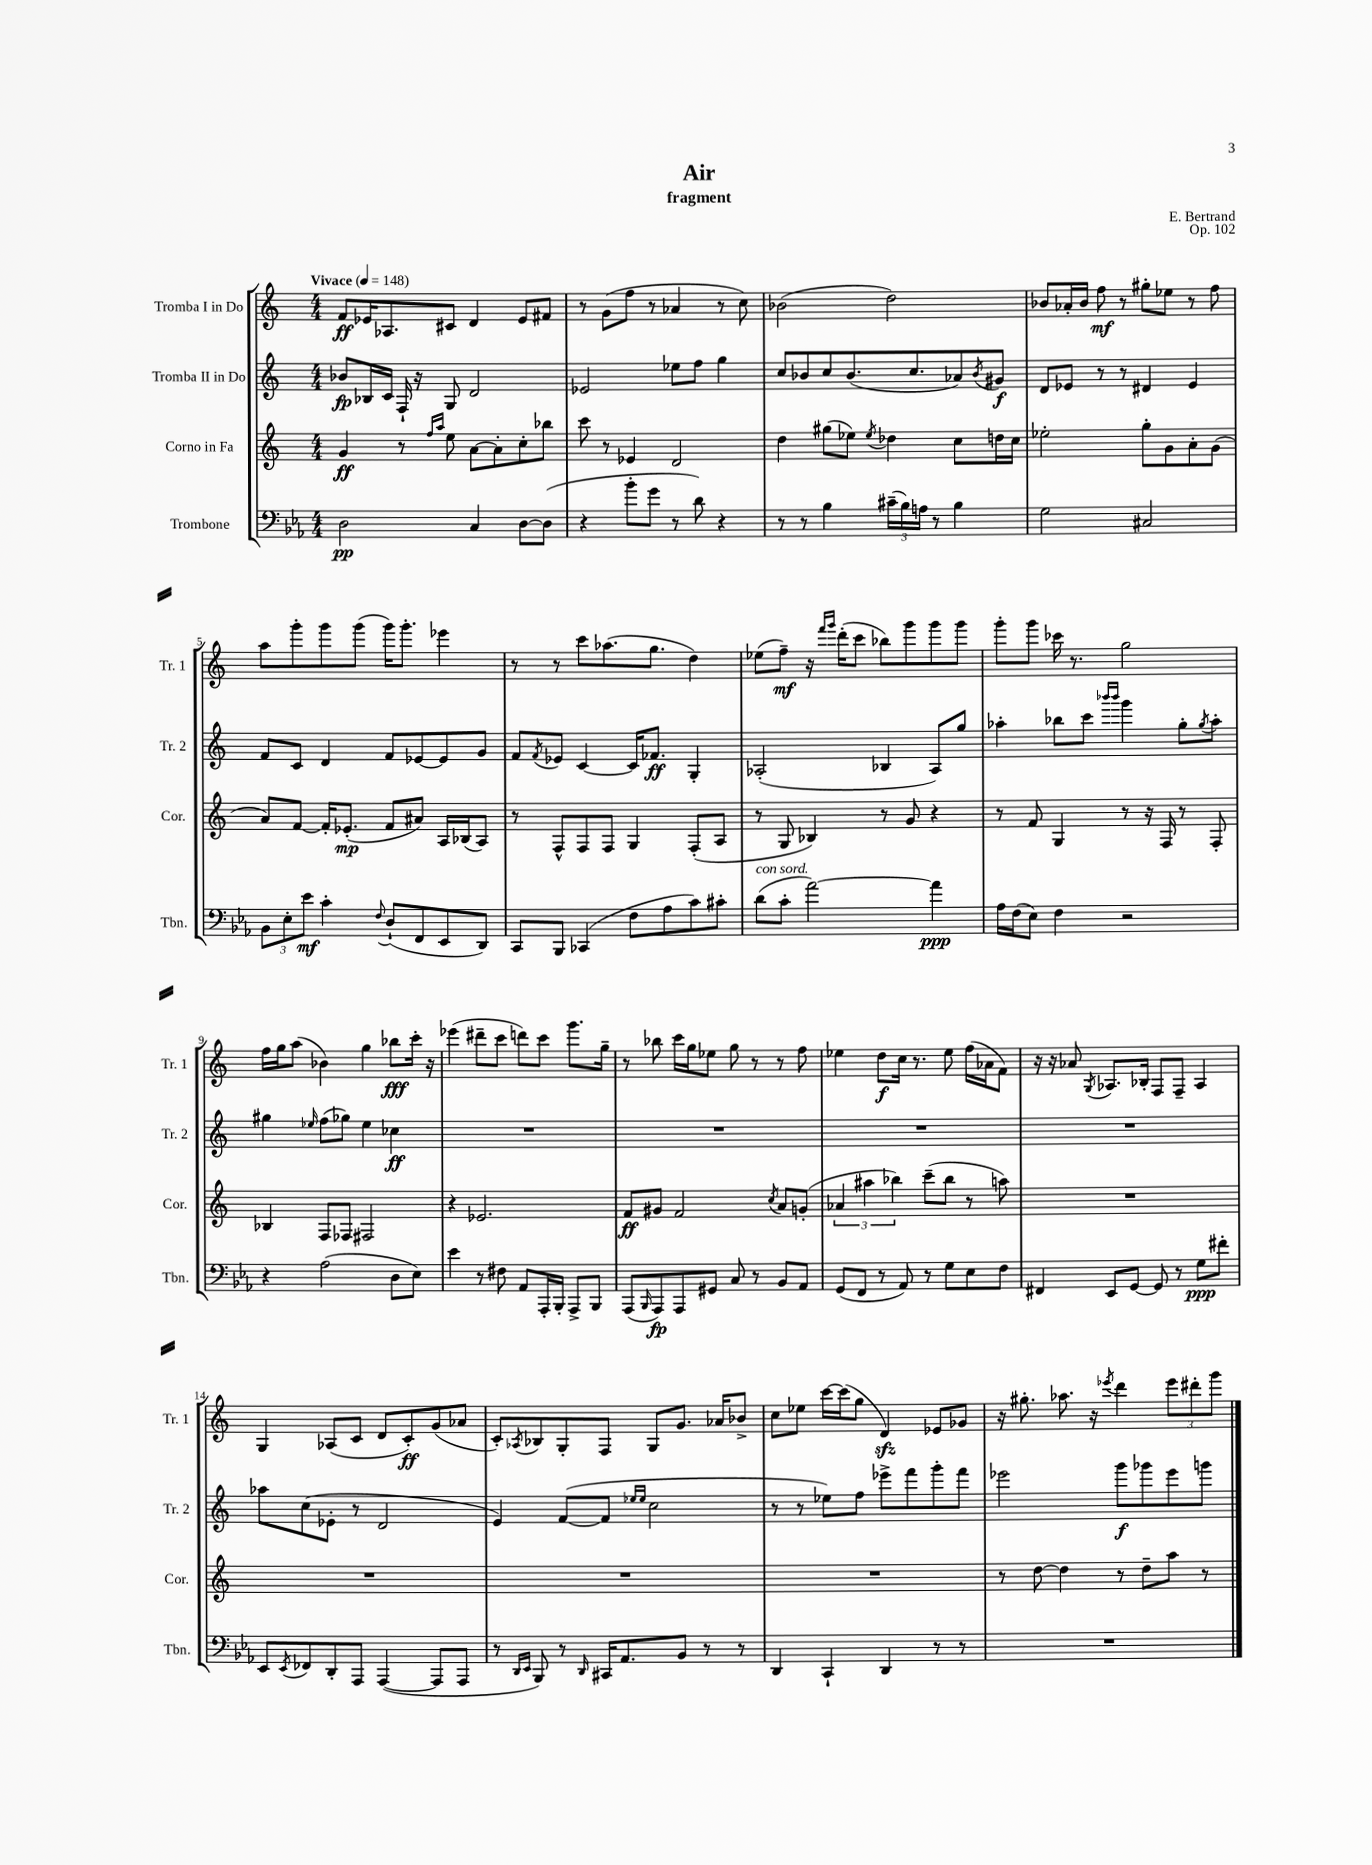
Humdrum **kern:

**kern	**kern	**kern	**kern
*staff4	*staff3	*staff2	*staff1
*clefF4	*clefG2	*clefG2	*clefG2
*k[b-e-a-]	*k[]	*k[]	*k[]
*M4/4	*M4/4	*M4/4	*M4/4
*MM148	*MM148	*MM148	*MM148
2D\	4g/	8b-/L	8f/L
.	.	16B-/L	16e-/K
.	.	16c/JJ	8.A-/
.	8r	16F`/	.
.	.	16r	.
.	16qqff/LL	.	.
.	16qqaa/JJ	.	.
.	8ee\	8G/	8c#/J
4C/	[8a\L	2d/	4d/
.	8a'\]	.	.
[8D\L	8cc'\	.	8e-/L
(8D\]J	8bb-\J	.	8f#/J
=	=	=	=
4r	8ccc\	2e-/	8r
.	8r	.	(8g\L
8b-'\L	4e-/	.	8ff\J
8g\J	.	.	8r
8r	2d/	8ee-\L	4a-/
8d\)	.	8ff\J	.
4r	.	4gg\	8r
.	.	.	8cc\)
=	=	=	=
8r	4dd\	8cc/L	(2b-\
8r	.	8b-/	.
4B-\	(8gg#\L	8cc/	.
.	8ee-\J)	(8.b-/	.
.	8qee-/	.	.
(24c#~\LL	4dd-\	.	2dd\)
24B-\)	.	.	.
.	.	8.cc/	.
24A\JJ	.	.	.
8r	.	.	.
4B-\	8cc\L	8a-/)	.
.	.	8qb-/	.
.	16dd\L	8g#/J	.
.	16cc\JJ	.	.
=	=	=	=
2G\	2ee-'\	8d/L	8b-/L
.	.	8e-/J	16a-'/L
.	.	.	16b-/JJ
.	.	8r	8ff\
.	.	8r	8r
2C#/	8gg'\L	4d#/	8gg#'\L
.	8g\	.	8ee-\J
.	8a'\	4e-/	8r
.	(8g\J	.	8ff\
=	=	=	=
12BB-\L	8a/L)	8f/L	8aa\L
12E-'\	.	.	.
.	[8f/J	8c/J	8ggg'\
12e-\J	.	.	.
4c'\	16f'/]LK	4d/	8ggg\
.	(8.e-'/J	.	.
.	.	.	(8ggg\J
8qqF/	.	.	.
(8D`/L	8f/L	8f/L	16ggg\LK)
.	.	.	8.ggg'\J
8FF/	8a#/J)	[8e-/	.
8EE-/	16A/LL	8e-/]	4eee-\
.	(16B-/J	.	.
8DD/J)	8A/J)	8g/J	.
=	=	=	=
8CC/L	8r	8f/L	8r
.	.	8qf/	.
8BBB-/J	8F^^/L	8e-/J	8r
(4CC-/	8F/	[4c/	8ccc\L
.	8F/J	.	(8.aa-\
8F\L	4G/	16c/]LK	.
.	.	8.f-/J	8.gg\J
8A-\	.	.	.
8c\)	(8F'/L	4G'/	4dd\)
8c#'\J	8A/J	.	.
=	=	=	=
(8d\L	8r	(2A-'/	(8ee-\L
8c'\J	8G/	.	8ff~\J)
[2a-\)	4B-/)	.	16r
.	.	.	16qqfff/LL
.	.	.	16qqggg/JJ
.	.	.	(16ddd'\LK
.	.	.	8ccc\J
.	8r	4B-/	8bb-\L)
.	8g/	.	8ggg\
4a-\]	4r	8A-/L)	8ggg\
.	.	8gg/J	8ggg\J
=	=	=	=
16A-\LL	8r	4aa-'\	8ggg'\L
(16F\J	.	.	.
8E-\J)	8f/	.	8ggg\J
4F\	4G/	8bb-\L	16ccc-\
.	.	.	8.r
.	.	8ccc\J	.
.	.	16qqbbb-/LL	.
.	.	16qqbbb-/JJ	.
2r	8r	4ggg\	2gg\
.	16r	.	.
.	16F/	.	.
.	8r	8gg'\L	.
.	.	8qgg/	.
.	8F'/	8aa-'\J	.
=	=	=	=
4r	4B-/	4gg#\	16ff\LL
.	.	.	16gg\J
.	.	.	(8aa\J
.	.	16qqee-/	.
(2A-\	8F/L	(8ff\L	4b-\)
.	8F-/J	8gg-\J)	.
.	2F#/	4ee-\	4gg\
8D\L	.	4cc-\	8bb-\L
8E-\J)	.	.	16ccc'\Jk
.	.	.	16r
=	=	=	=
4e-\	4r	1r	(4eee-\
8r	2.e-/	.	8ddd#~\L
8F#\	.	.	8ccc\J
8AA-/L	.	.	8ddd\L)
16AAA-'/L	.	.	8ccc\J
16BBB-'/JJ	.	.	.
8AAA-^/L	.	.	8.ggg\L
8BBB-/J	.	.	.
.	.	.	16gg~\Jk
=	=	=	=
(8AAA-/L	8f/L	1r	8r
16qqBBB-/	.	.	.
8AAA-/)	8g#/J	.	8bb-\
8AAA-/	2f/	.	16ccc\LL
.	.	.	16gg\J
8GG#/J	.	.	8ee-\J
8C/	.	.	8gg\
8r	.	.	8r
.	8qcc/	.	.
8BB-/L	8a/L	.	8r
8AA-/J	(8g'/J	.	8ff\
=	=	=	=
(8GG/L	6a-/	1r	4ee-\
8FF/J	.	.	.
.	6aa#\	.	.
8r	.	.	8dd\L
.	6bb-\)	.	.
8AA-/)	.	.	16cc\Jk
.	.	.	8.r
8r	(8ccc~\L	.	.
8G\L	8bb-\J	.	8ee-\
8E-\	8r	.	(16ff\LL
.	.	.	16a-\J
8F\J	8aa\)	.	8f\J)
=	=	=	=
4FF#/	1r	1r	16r
.	.	.	16r
.	.	.	8a-/
.	.	.	8qG/
8EE-/L	.	.	8.A-/L
[8GG/J	.	.	.
.	.	.	16B-'/Jk
8GG/]	.	.	8F/L
8r	.	.	8F~/J
8G\L	.	.	4A-/
8f#'\J	.	.	.
=	=	=	=
8EE-/L	1r	8aa-\L	4G/
8qEE-/	.	.	.
8FF-/	.	(8cc\	.
8DD'/	.	8e-'\J	(8A-/L
8AAA-/J	.	8r	8c/J
([4AAA-/	.	2d/	8d/L
.	.	.	8c'/)
8AAA-/]L	.	.	(8g/
8AAA-/J	.	.	8a-/J
=	=	=	=
8r	1r	4e/)	8c'/L)
16qqDD/LL	.	.	.
16qqEE-/JJ	.	.	8qA-/
8BBB-/)	.	.	8B-/
8r	.	([8f/L	8G'/
16qqDD/	.	.	.
16CC#/LK	.	8f/]J	8F/J
8.AA-/	.	.	.
.	.	16qqee-/LL	.
.	.	16qqee-/JJ	.
.	.	2cc\	8G/L
8BB-/J	.	.	8.g/J
8r	.	.	.
.	.	.	16a-/LK
8r	.	.	8b-^/J
=	=	=	=
4DD/	1r	8r	8cc\L
.	.	8r	8ee-\J
4CC`/	.	8ee-\L)	[16ccc\LL
.	.	.	(16ccc\]J
.	.	8ff\J	8gg\J
4DD/	.	8eee-^\L	4d/)
.	.	8fff\	.
8r	.	8ggg'\	8e-/L
8r	.	8fff\J	8g-/J
=	=	=	=
1r	8r	2eee-\	16r
.	.	.	8.gg#'\
.	[8dd\	.	.
.	4dd\]	.	8.aa-\
.	.	.	16r
.	.	.	8qeee-/
.	8r	8ggg\L	4ddd\
.	8dd~\L	8ggg-\	.
.	8aa\J	8eee-\	12eee-\L
.	.	.	12ddd#'\
.	8r	8ggg\J	.
.	.	.	12ggg\J
==	==	==	==
*-	*-	*-	*-
